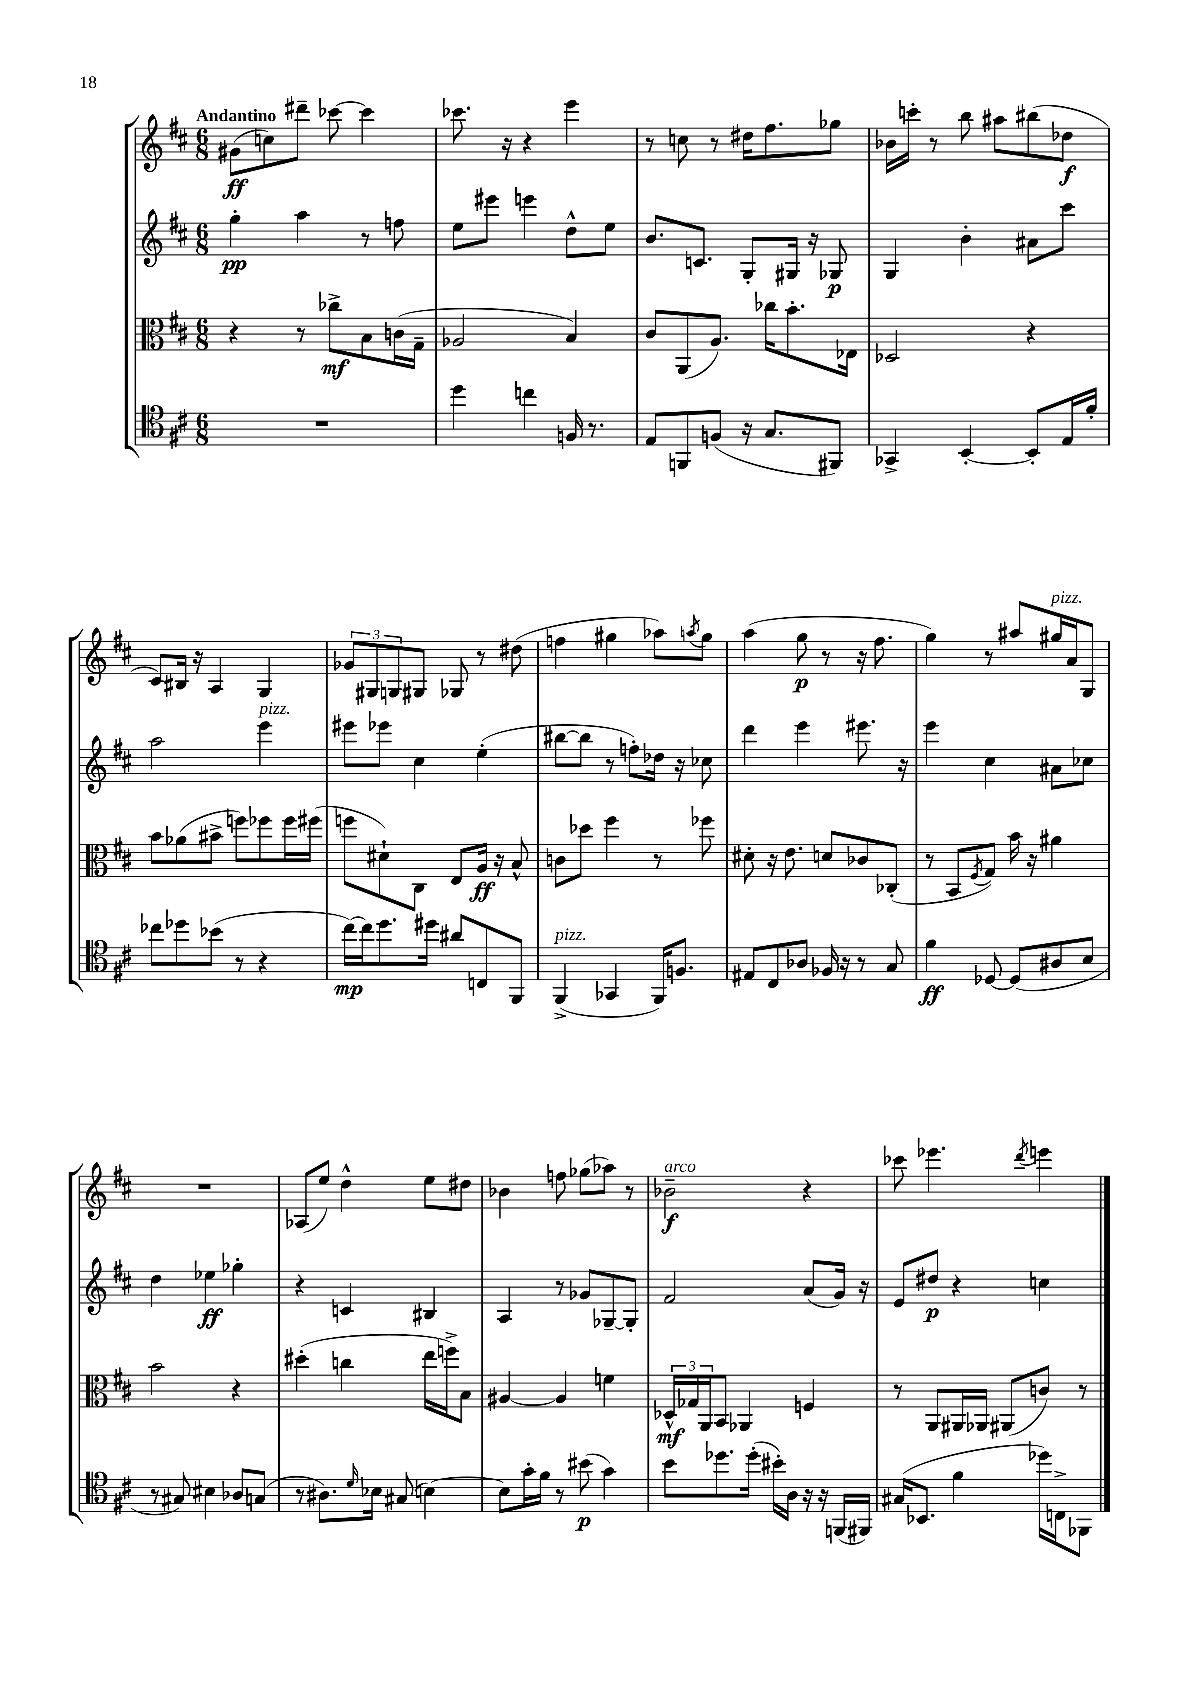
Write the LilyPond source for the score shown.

<<
\new StaffGroup <<
\new Staff = "s0" {
    \clef treble \key d \major \numericTimeSignature \time 6/8 \tempo "Andantino"
    gis'8\ff( c''8) dis'''8-- ces'''8~ ces'''4 |
    ces'''8. r16 r4 e'''4 |
    r8 c''8 r8 dis''16 fis''8. ges''8 |
    bes'16 c'''16-. r8 b''8 ais''8 bis''8( des''8\f |
    cis'8) bis16 r16 a4 g4 |
    \tuplet 3/2 { ges'8 gis8 g8 } gis8 ges8 r8 dis''8( |
    f''4 gis''4 aes''8) \acciaccatura { a''8 } gis''8 |
    a''4( g''8\p r8 r16 fis''8. |
    g''4) r8 ais''8 gis''16^\markup { \italic "pizz." } a'16 g8 |
    R2. |
    aes8( e''8) d''4-^ e''8 dis''8 |
    bes'4 f''8 ges''8( aes''8) r8 |
    bes'2--\f^\markup { \italic "arco" } r4 |
    ces'''8 ees'''4. \acciaccatura { d'''8 } e'''4 \bar "|." |
}
\new Staff = "s1" {
    \clef treble \key d \major \numericTimeSignature \time 6/8
    g''4-.\pp a''4 r8 f''8 |
    e''8 eis'''8 e'''4 d''8-^ e''8 |
    b'8. c'8. g8-. gis16 r16 ges8\p |
    g4 b'4-. ais'8 cis'''8 |
    a''2 e'''4^\markup { \italic "pizz." } |
    eis'''8 ees'''8 cis''4 e''4-.( |
    bis''8~ bis''8 r8 f''8-.) des''16 r16 ces''8 |
    d'''4 e'''4 eis'''8. r16 |
    e'''4 cis''4 ais'8 ces''8 |
    d''4 ees''4\ff ges''4-. |
    r4 c'4 bis4 |
    a4 r8 ges'8 ges8~-- ges8-. |
    fis'2 a'8( g'16) r16 |
    e'8 dis''8\p r4 c''4 \bar "|." |
}
\new Staff = "s2" {
    \clef alto \key d \major \numericTimeSignature \time 6/8
    r4 r8 ces''8->\mf b8 c'16( g16-- |
    aes2 b4) |
    cis'8 a,8( a8.) ces''16 b'8.-. ees16 |
    des2 r4 |
    b'8 aes'8( bis'8-> f''8) fes''8 fes''16 fis''16( |
    f''8 dis'8-!) cis8 e8 a16\ff r16 b8-^ |
    c'8 des''8 fis''4 r8 fes''8 |
    dis'8-. r16 e'8. d'8 ces'8 ces8-.( |
    r8 b,8 \acciaccatura { fis8 } g8) b'16 r16 ais'4 |
    b'2 r4 |
    dis''4-.( c''4 e''16 f''16->) b8 |
    ais4~ ais4 f'4 |
    \tuplet 3/2 { des16-^\mf ges16 a,16 } b,8 aes,4 f4 |
    r8 a,8 ais,16 aes,16 ais,8( c'8) r8 \bar "|." |
}
\new Staff = "s3" {
    \clef tenor \key d \major \numericTimeSignature \time 6/8
    R2. |
    d''4 c''4 f16 r8. |
    e8 f,8 f8( r16 g8. fis,8) |
    ges,4-> b,4~-. b,8-. e16 fis'16-. |
    ces''8 des''8 bes'8( r8 r4 |
    cis''16~\mp) cis''16 d''8. dis''16 ais'8 c8 fis,8 |
    fis,4->^\markup { \italic "pizz." }( ges,4 fis,16) f8. |
    eis8 cis8 aes8 fes16 r16 r8 g8 |
    fis'4\ff des8~ des8( ais8 b8 |
    r8 gis8) bis4 aes8 g8( |
    r8 ais8.) \grace { d'16 } bes16 gis8( b4~) |
    b8 g'16-. fis'16 r8 bis'8\p( g'4) |
    b'8 des''8. des''16-.( bis'16-.) a16 r16 r16 f,16( fis,16) |
    gis16( bes,8. fis'4 des''16) c16-> fes,8 \bar "|." |
}
>>
>>
\layout { \context { \Score \remove "Bar_number_engraver" } }
